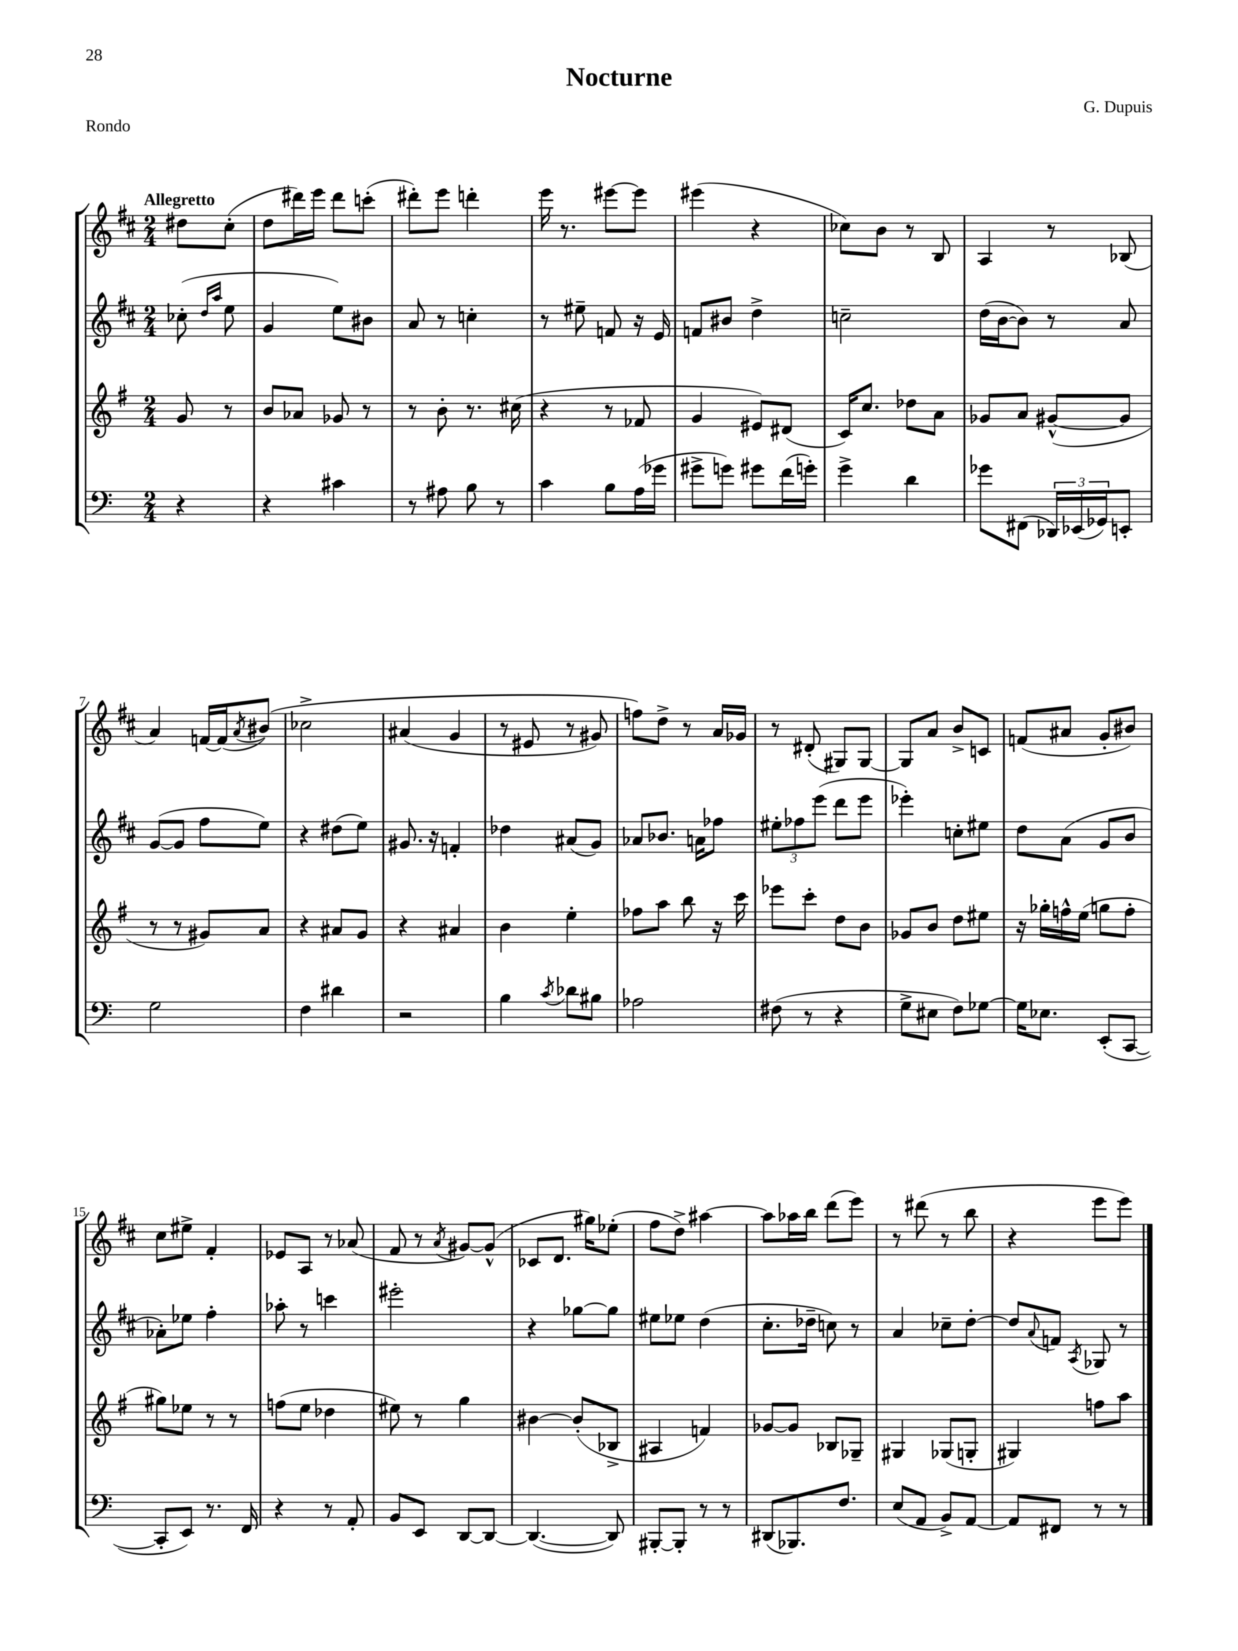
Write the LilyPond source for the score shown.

\header { title = "Nocturne" composer = "G. Dupuis" piece = "Rondo" }
<<
\new StaffGroup <<
\new Staff = "s0" {
    \clef treble \key d \major \numericTimeSignature \time 2/4 \partial 4 \tempo "Allegretto"
    dis''8 cis''8-.( |
    d''8 dis'''16) e'''16 dis'''8 c'''8-.( |
    dis'''8-.) e'''8 d'''4-. |
    e'''16 r8. eis'''8~ eis'''8 |
    eis'''4( r4 |
    ces''8) b'8 r8 b8 |
    a4 r8 bes8( |
    a'4) f'16~ f'16( \acciaccatura { a'8 } bis'8)\( |
    ces''2-> |
    ais'4( g'4 |
    r8 eis'8 r8 gis'8) |
    f''8\) d''8-> r8 a'16 ges'16 |
    r8 dis'8-.( gis8) gis8~ |
    gis8 a'8 b'8-> c'8 |
    f'8( ais'8 g'8-. bis'8) |
    cis''8 eis''8-> fis'4-. |
    ees'8 a8 r8 aes'8( |
    fis'8 r8 \acciaccatura { a'8 } gis'8~) gis'8-^( |
    ces'8 d'8. gis''16) ees''8-.( |
    fis''8 d''8->) ais''4~ |
    ais''8 aes''16 b''16 d'''8( e'''8) |
    r8 dis'''8( r8 b''8 |
    r4 e'''8 e'''8) \bar "|." |
}
\new Staff = "s1" {
    \clef treble \key d \major \numericTimeSignature \time 2/4 \partial 4
    ces''8-.( \grace { d''16 a''16 } e''8 |
    g'4 e''8) bis'8 |
    a'8 r8 c''4-. |
    r8 eis''8-- f'8 r16 e'16 |
    f'8 bis'8 d''4-> |
    c''2-- |
    d''16( b'16~ b'8) r8 a'8 |
    g'8~( g'8 fis''8 e''8) |
    r4 dis''8( e''8) |
    gis'8. r16 f'4-. |
    des''4 ais'8( g'8) |
    aes'8 bes'8. a'16 fes''8 |
    \tuplet 3/2 { eis''8-. fes''8 e'''8( } d'''8 e'''8 |
    ees'''4-.) c''8-. eis''8 |
    d''8 a'8( g'8 b'8 |
    aes'8-.) ees''8 fis''4-. |
    aes''8-. r8 c'''4 |
    eis'''2-. |
    r4 ges''8~ ges''8 |
    eis''8 ees''8 d''4( |
    cis''8.-. des''16-- c''8) r8 |
    a'4 ces''8-- d''8~-. |
    d''8 \appoggiatura { a'8 } f'8 \acciaccatura { a8 } ges8 r8 \bar "|." |
}
\new Staff = "s2" {
    \clef treble \key g \major \numericTimeSignature \time 2/4 \partial 4
    g'8 r8 |
    b'8 aes'8 ges'8 r8 |
    r8 b'8-. r8. cis''16( |
    r4 r8 fes'8 |
    g'4 eis'8) dis'8( |
    c'16) c''8. des''8 a'8 |
    ges'8 a'8 gis'8~-^( gis'8 |
    r8 r8 gis'8) a'8 |
    r4 ais'8 g'8 |
    r4 ais'4 |
    b'4 e''4-. |
    fes''8 a''8 b''8 r16 c'''16 |
    ees'''8 c'''8-. d''8 b'8 |
    ges'8 b'8 d''8 eis''8 |
    r16 ges''16-. f''16-^ e''16( g''8 f''8-. |
    gis''8) ees''8 r8 r8 |
    f''8( e''8 des''4 |
    eis''8) r8 g''4 |
    bis'4~ bis'8-.( bes8-> |
    ais4 f'4) |
    ges'8~ ges'8 bes8 ges8-- |
    gis4 ges8( g8-. |
    gis4) f''8 a''8 \bar "|." |
}
\new Staff = "s3" {
    \clef bass \key c \major \numericTimeSignature \time 2/4 \partial 4
    r4 |
    r4 cis'4 |
    r8 ais8 b8 r8 |
    c'4 b8 a16( ges'16 |
    gis'8-> g'8) gis'8 f'16( g'16-.) |
    g'4-> d'4 |
    ges'8 fis,8( \tuplet 3/2 { des,16) ees,16( ges,16) } e,8-. |
    g2 |
    f4 dis'4 |
    r2 |
    b4 \acciaccatura { c'8 } des'8 bis8 |
    aes2 |
    fis8( r8 r4 |
    g8-> eis8 f8) ges8~ |
    ges16 ees8. e,8-.( c,8~ |
    c,8-. e,8) r8. f,16 |
    r4 r8 a,8-. |
    b,8 e,8 d,8~ d,8~ |
    d,4.~( d,8) |
    bis,,8~-. bis,,8-. r8 r8 |
    dis,8( bes,,8.) f8. |
    e8( a,8 b,8->) a,8~ |
    a,8 fis,8 r8 r8 \bar "|." |
}
>>
>>
